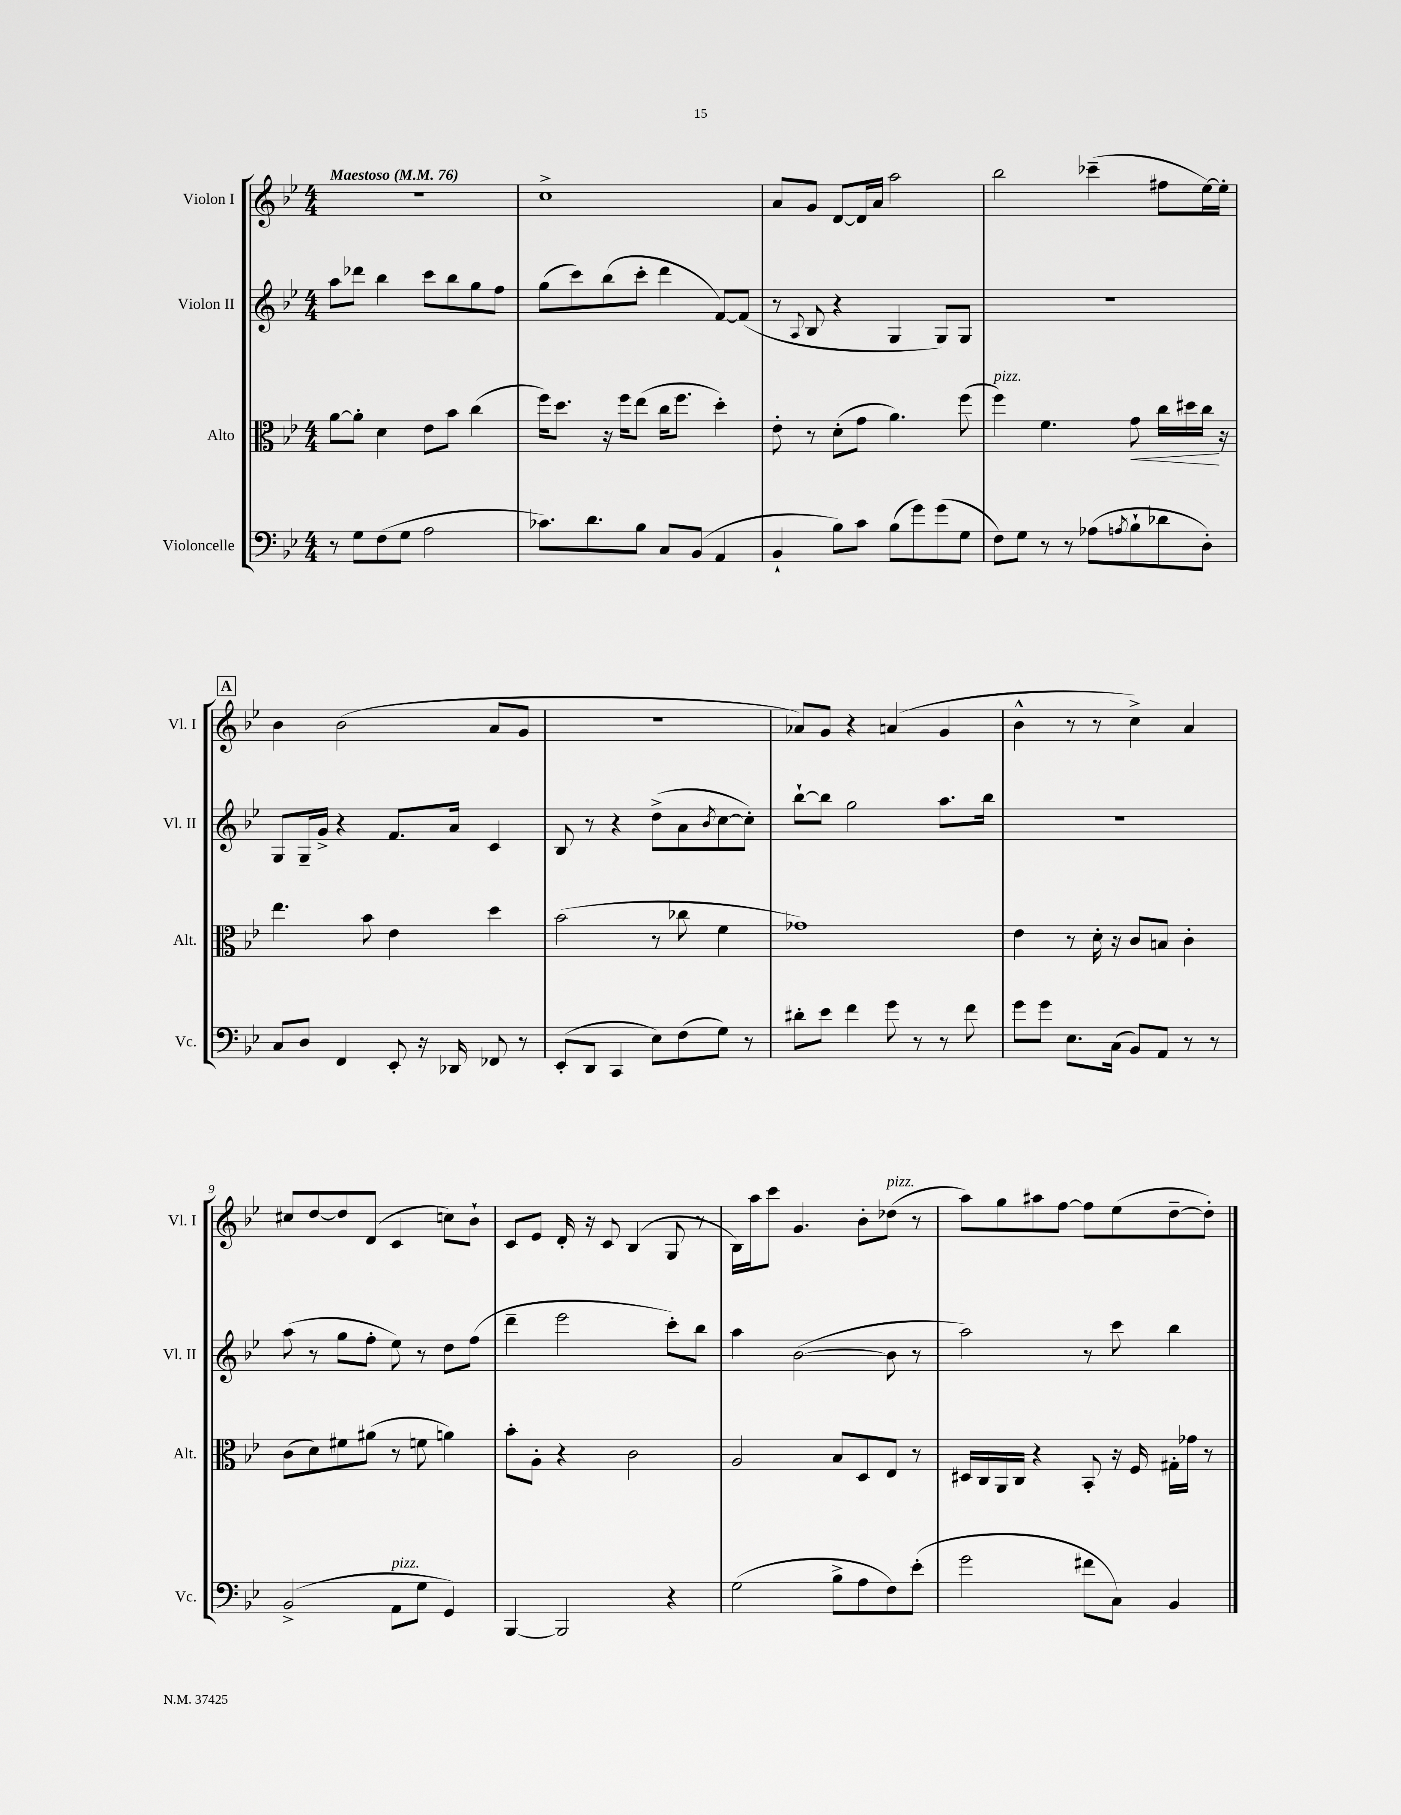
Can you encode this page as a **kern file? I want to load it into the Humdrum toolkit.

**kern	**kern	**kern	**kern
*staff4	*staff3	*staff2	*staff1
*clefF4	*clefC3	*clefG2	*clefG2
*k[b-e-]	*k[b-e-]	*k[b-e-]	*k[b-e-]
*M4/4	*M4/4	*M4/4	*M4/4
*MM76	*MM76	*MM76	*MM76
8r	[8a\L	8aa\L	1r
8G\L	8a'\]J	8ddd-\J	.
(8F\	4d\	4bb-\	.
8G\J	.	.	.
2A\	8e-\L	8ccc\L	.
.	8b-\J	8bb-\	.
.	(4cc\	8gg\	.
.	.	8ff\J	.
=	=	=	=
8.c-\L)	16ff\LK)	(8gg\L	1cc^
.	8.dd\J	.	.
.	.	8ccc\)	.
8.d\	.	.	.
.	16r	(8bb-\	.
.	16ff\LK	.	.
8B-\J	(8ee-\J	8ccc'\J	.
8C/L	16cc\LK	4ddd\	.
.	8.ff\J	.	.
(8BB-/J	.	.	.
4AA/	4dd'\)	[8f/L)	.
.	.	(8f/]J	.
=	=	=	=
4BB-`/	8e-'\	8r	8a/L
.	.	8qqA/	.
.	8r	8B-/	8g/J
8B-\L)	(8d'\L	4r	[8d/L
8c\J	8g\J	.	16d/]L
.	.	.	16a/JJ
(8B-\L	4.a\)	4G/	2aa\
8g\)	.	.	.
(8g\	.	8G/L)	.
8G\J	(8ff\	8G/J	.
=	=	=	=
8F\L)	4ff\)	1r	2bb-\
8G\J	.	.	.
8r	4.f\	.	.
8r	.	.	.
(8A-\L	.	.	(4ccc-~\
8qA/	.	.	.
8B-`\	8g\	.	.
8d-\	16cc\LL	.	8ff#\L
.	16dd#\	.	.
8D'\J)	16cc\JJ	.	[16ee-\L)
.	16r	.	16ee-'\]JJ
=	=	=	=
8C/L	4.ee-\	8G/L	4b-\
8D/J	.	16G~/L	.
.	.	16g^/JJ	.
4FF/	.	4r	(2b-\
.	8b-\	.	.
8EE-'/	4e-\	8.f/L	.
16r	.	.	.
16DD-/	.	16a/Jk	.
8FF-/	4dd\	4c/	8a/L
8r	.	.	8g/J
=	=	=	=
(8EE-'/L	(2b-\	8B-/	1r
8DD/J	.	8r	.
4CC/	.	4r	.
8E-\L)	8r	(8dd^\L	.
(8F\	8cc-\	8a\	.
.	.	8qb-/	.
8G\J)	4f\	[8cc\	.
8r	.	8cc'\]J)	.
=	=	=	=
8d#'\L	1g-)	[8bb-`\L	8a-/L)
8e-\J	.	8bb-\]J	8g/J
4f\	.	2gg\	4r
8g\	.	.	(4a/
8r	.	.	.
8r	.	8.aa\L	4g/
8f\	.	.	.
.	.	16bb-\Jk	.
=	=	=	=
8g\L	4e-\	1r	4b-^^\
8g\J	.	.	.
8.E-\L	8r	.	8r
.	16d'\	.	8r
(16C\Jk	16r	.	.
8BB-/L)	8c/L	.	4cc^\)
8AA/J	8B/J	.	.
8r	4c'\	.	4a/
8r	.	.	.
=	=	=	=
(2BB-^/	(8c\L	(8aa\	8cc#/L
.	8d\)	8r	[8dd/
.	8f#\	8gg\L	8dd/]
.	(8a#\J	8ff'\J	(8d/J
8AA\L	8r	8ee-\)	4c/
8G\J	8f\	8r	.
4GG/)	4a\)	8dd\L	8cc\L)
.	.	(8ff\J	8b-`\J
=	=	=	=
[4BBB-/	8b-'\L	4ddd~\	8c/L
.	8A'\J	.	8e-/J
2BBB-/]	4r	2eee-\	16d'/
.	.	.	16r
.	.	.	8c/
.	2c\	.	(4B-/
4r	.	8ccc'\L)	8G/
.	.	8bb-\J	8r
=	=	=	=
(2G\	2A/	4aa\	16B-\LL)
.	.	.	16aa\J
.	.	.	8ccc\J
.	.	([2b-\	4.g/
8B-^\L	8B-/L	.	.
8A\	8D/	.	8b-'\L
8F\)	8E-/J	8b-\]	(8dd-\J
(8e-'\J	8r	8r	8r
=	=	=	=
2g\	16D#/LL	2aa\)	8aa\L)
.	16C/	.	.
.	16AA/	.	8gg\
.	16C/JJ	.	.
.	4r	.	8aa#\
.	.	.	[8ff\J
8f#\L	8BB-'/	8r	8ff\]L
8C\J)	16r	8ccc\	(8ee-\
.	16F/	.	.
4BB-/	16G#'\LL	4bb-\	[8dd~\
.	16g-\JJ	.	.
.	8r	.	8dd'\]J)
==	==	==	==
*-	*-	*-	*-
